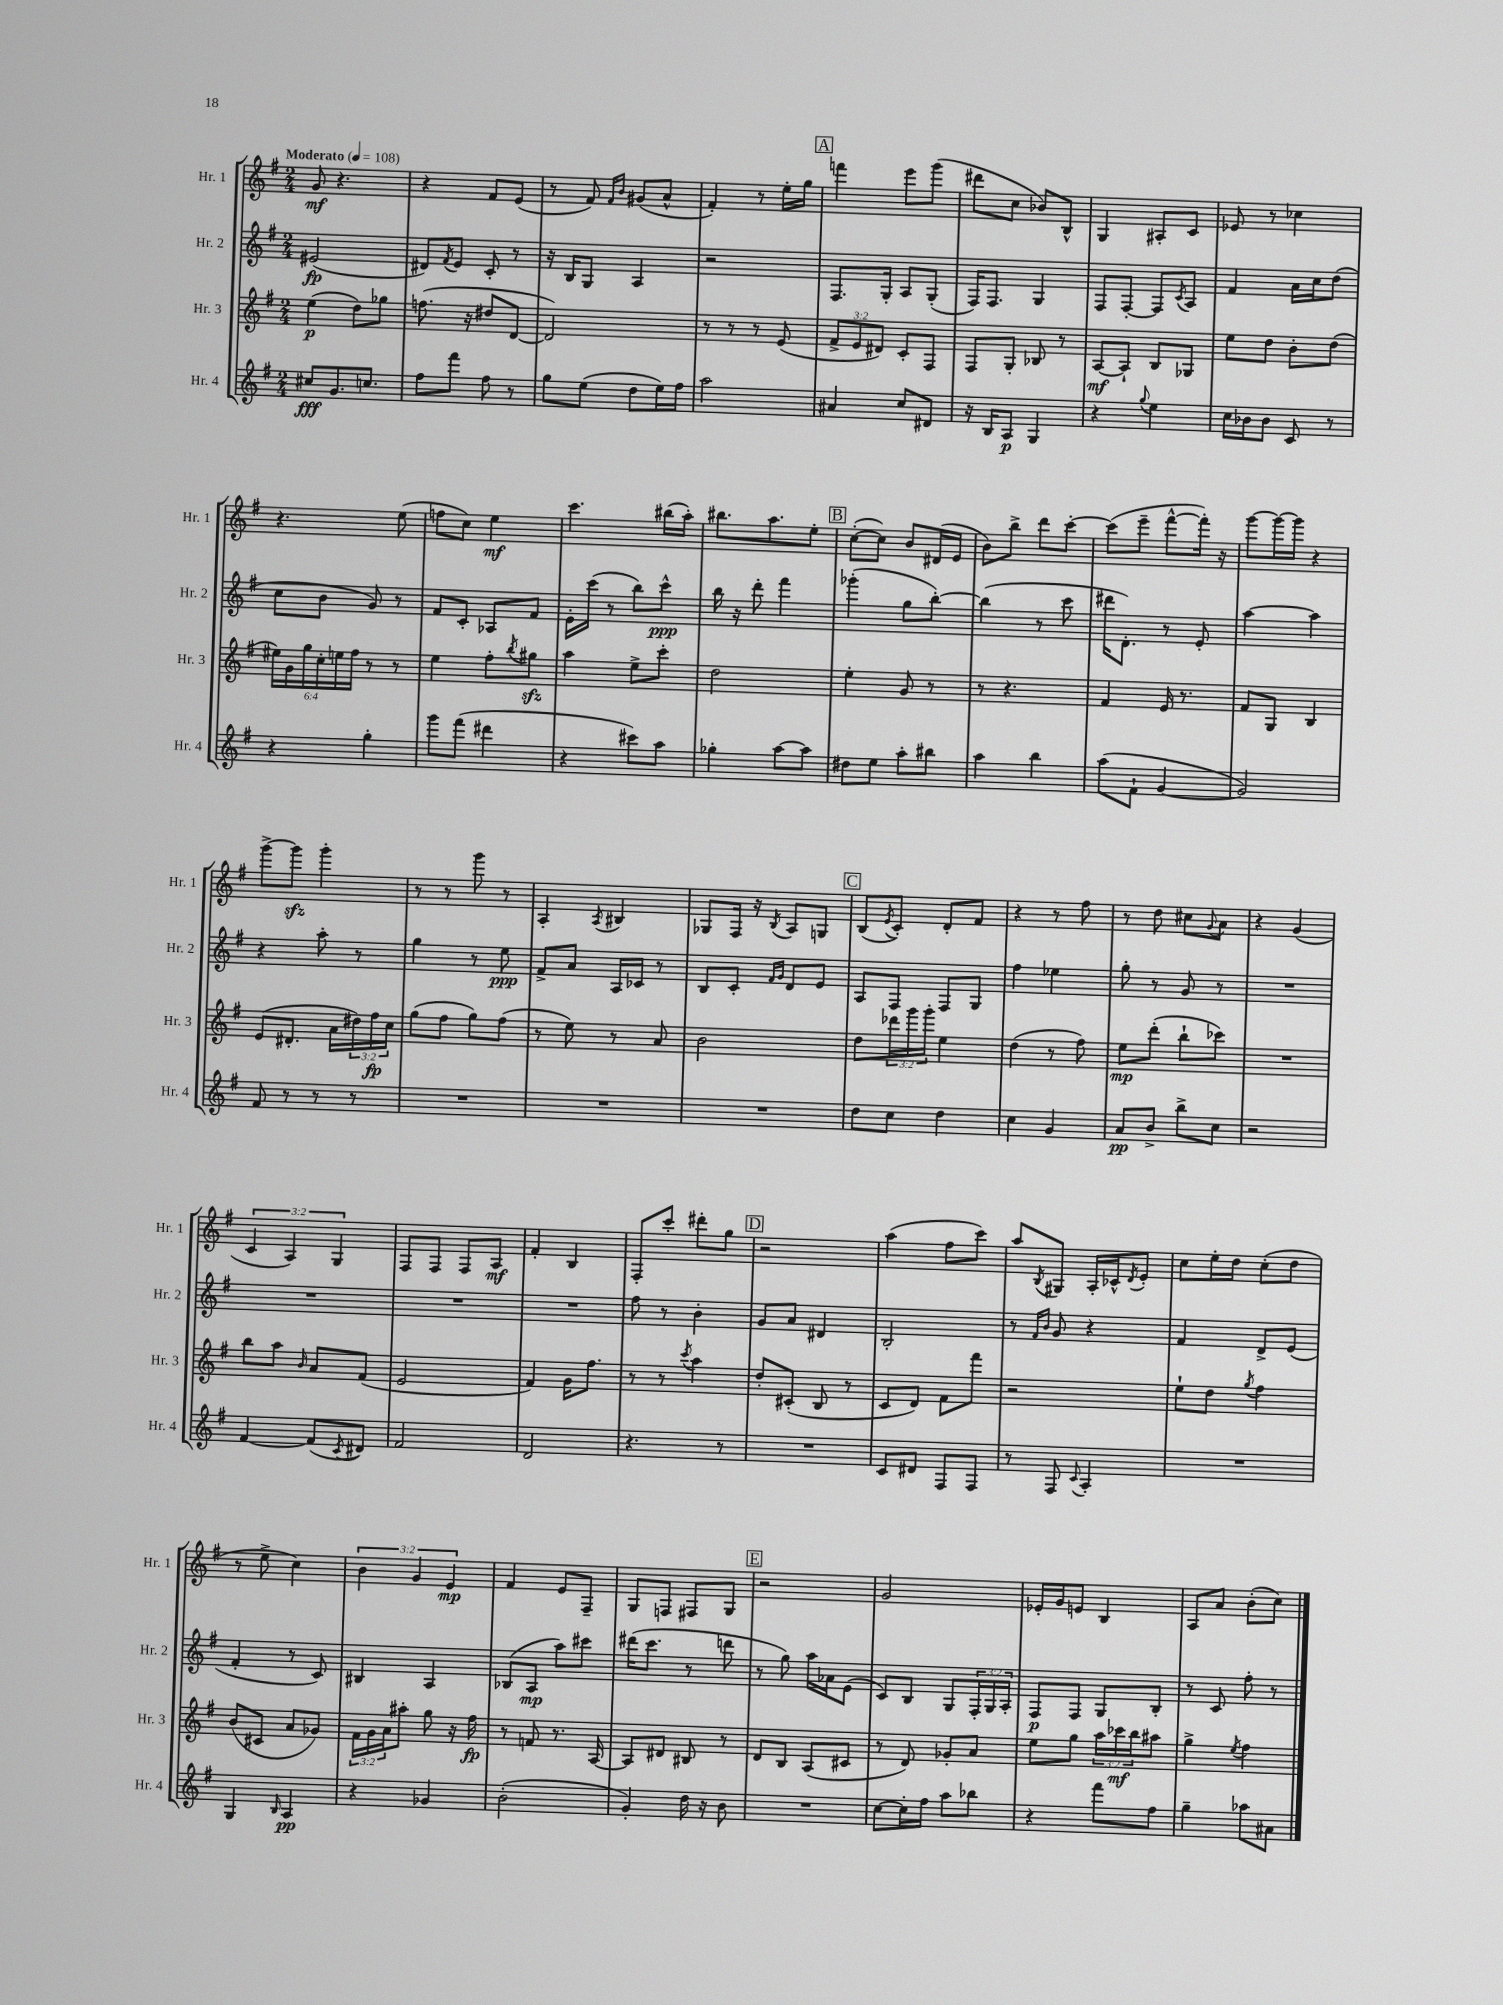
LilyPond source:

<<
\new StaffGroup <<
\new Staff = "s0" \with { instrumentName = "Hr. 1" shortInstrumentName = "Hr. 1" } {
    \clef treble \key g \major \numericTimeSignature \time 2/4 \override Staff.TupletNumber.text = #tuplet-number::calc-fraction-text \tempo "Moderato" 4 = 108
    g'8\mf r4. |
    r4 fis'8 e'8( |
    r8 fis'8) \grace { fis'16 b'16 } gis'8( a'8-^ |
    fis'4-.) r8 e''16-. g''16 |
    \mark \markup { \box "A" } f'''4 e'''8 g'''8( |
    dis'''8 c''8 bes'8) b8-^ |
    g4 ais8-. c'8 |
    ees'8 r8 ces''4 |
    r4. e''8( |
    f''8 c''8) e''4\mf |
    c'''4. bis''16( a''16-.) |
    bis''8. a''8. e''8-. |
    \mark \markup { \box "B" } c''8~-.( c''8) b'8 dis'16( e'16 |
    b'8) b''8-> d'''8 c'''8~-. |
    c'''8( e'''8-- fis'''8~-^ fis'''16-.) r16 |
    g'''8~ g'''16~ g'''16 r4 |
    g'''8~-> g'''8\sfz g'''4-. |
    r8 r8 g'''8 r8 |
    a4-. \acciaccatura { a8 } bis4 |
    ges8 fis16 r16 \acciaccatura { b8 } a8 g8 |
    \mark \markup { \box "C" } b8( \acciaccatura { e'8 } c'8-.) d'8-. fis'8 |
    r4 r8 fis''8 |
    r8 d''8 cis''8 \appoggiatura { g'8 } a'8 |
    r4 g'4( |
    \tuplet 3/2 { c'4 a4) g4 } |
    fis8 fis8 fis8 a8\mf |
    fis'4-. b4 |
    fis8-. c'''8-. dis'''8-. g''8 |
    \mark \markup { \box "D" } r2 |
    a''4( fis''8 c'''8) |
    a''8 \acciaccatura { b8 } gis8 a16-. ces'16-^ \acciaccatura { d'8 } e'8-. |
    c''8 e''16-. d''16 c''8-.( d''8 |
    r8 e''8-> c''4) |
    \tuplet 3/2 { b'4 g'4 e'4\mp } |
    fis'4 e'8 fis8-- |
    g8 f8 fis8 g8 |
    \mark \markup { \box "E" } r2 |
    g'2 |
    ees'16-. g'16 e'8 b4 |
    a8 a'8 b'8-.( c''8) \bar "|." |
}
\new Staff = "s1" \with { instrumentName = "Hr. 2" shortInstrumentName = "Hr. 2" } {
    \clef treble \key g \major \numericTimeSignature \time 2/4 \override Staff.TupletNumber.text = #tuplet-number::calc-fraction-text
    eis'2\fp( |
    dis'8) \acciaccatura { fis'8 } e'8 c'8-. r8 |
    r16 b16 g8 a4 |
    r2 |
    \mark \markup { \box "A" } fis8. g16-. a8 g8-.( |
    fis16) fis8. g4 |
    fis8 fis8~-. fis8 \acciaccatura { c'8 } a8 |
    fis'4 a'16 c''16 d''8( |
    c''8 b'8 g'8) r8 |
    fis'8 c'8-. aes8 fis'8 |
    e'16-. c'''16( r8 b''8) c'''8-^\ppp |
    b''16 r16 d'''8-. fis'''4 |
    \mark \markup { \box "B" } ges'''4-.( g''8 b''8~-.) |
    b''4( r8 c'''8 |
    dis'''16 d'8.-.) r8 e'8-. |
    a''4~ a''4 |
    r4 a''8-. r8 |
    g''4 r8 e''8\ppp |
    fis'8-> a'8 a16 ces'16 r8 |
    b8 c'8-. \grace { fis'16 g'16 } d'8 e'8 |
    \mark \markup { \box "C" } a8 fis8 fis8 g8 |
    fis''4 ees''4 |
    g''8-. r8 g'8 r8 |
    R2 |
    R2 |
    R2 |
    R2 |
    fis''8 r8 b'4-. |
    \mark \markup { \box "D" } g'8 a'8 dis'4 |
    b2-. |
    r8 \grace { fis'16 b'16 } g'8 r4 |
    fis'4 d'8-> e'8( |
    fis'4-. r8 c'8) |
    bis4 a4 |
    bes8( a8\mp a''8) cis'''8 |
    dis'''16( c'''8. r8 d'''8 |
    \mark \markup { \box "E" } r8 g''8) a''16 aes'16 e'8( |
    c'8) b8 g8 \tuplet 3/2 { fis16-. g16 a16-. } |
    fis8\p fis8 g8 b8-. |
    r8 c'8 fis''8-. r8 \bar "|." |
}
\new Staff = "s2" \with { instrumentName = "Hr. 3" shortInstrumentName = "Hr. 3" } {
    \clef treble \key g \major \numericTimeSignature \time 2/4 \override Staff.TupletNumber.text = #tuplet-number::calc-fraction-text
    e''4\p( d''8) ges''8 |
    f''8.( r16 dis''8 d'8~ |
    d'2) |
    r8 r8 r8 e'8( |
    \mark \markup { \box "A" } \tuplet 3/2 { fis'8-> e'8 dis'8) } c'8-. fis8 |
    fis8 g8-. bes8 r8 |
    a8~\mf a8-! b8 ges8 |
    e''8 d''8 b'8-. d''8( |
    \tuplet 6/4 { eis''16) g'16 g''16 c''16-. e''16 fis''16 } r8 r8 |
    e''4 fis''8-. \acciaccatura { b''8 } gis''8\sfz |
    a''4 e''8-> c'''8-. |
    d''2 |
    \mark \markup { \box "B" } e''4-. g'8 r8 |
    r8 r4. |
    fis'4 e'16 r8. |
    fis'8 g8 b4 |
    e'8( dis'8.-. a'16 \tuplet 3/2 { dis''16) fis''16\fp c''16 } |
    g''8( fis''8 g''8) fis''8( |
    r8 e''8) r8 a'8 |
    b'2 |
    \mark \markup { \box "C" } d''8 \tuplet 3/2 { des'''16 g'''16 g'''16-. } e''4 |
    d''4( r8 fis''8) |
    e''8\mp d'''8-.( b''8-! ces'''8) |
    R2 |
    b''8 a''8 \grace { b'16 } a'8 fis'8( |
    e'2 |
    fis'4) g'16 fis''8. |
    r8 r8 \acciaccatura { c'''8 } a''4 |
    \mark \markup { \box "D" } d''8-. cis'8-.( b8 r8 |
    c'8 d'8) fis'8 fis'''8 |
    r2 |
    e''8-! d''8 \acciaccatura { g''8 } fis''4 |
    b'8( cis'8 a'8 ges'8) |
    \tuplet 3/2 { fis'16 g'16 a'16 } ais''8-. g''8 r16 fis''16\fp |
    r8 f'8 r8. a16~ |
    a8 dis'8 bis8 r8 |
    \mark \markup { \box "E" } d'8 b8 a8( cis'8 |
    r8 d'8) ges'8-. a'8 |
    e''8 g''8 \tuplet 3/2 { a''16 ces'''16\mf b''16 } ais''8 |
    g''4-> \acciaccatura { e''8 } fis''4 \bar "|." |
}
\new Staff = "s3" \with { instrumentName = "Hr. 4" shortInstrumentName = "Hr. 4" } {
    \clef treble \key g \major \numericTimeSignature \time 2/4
    cis''8\fff g'8. c''8. |
    fis''8 fis'''8 fis''8 r8 |
    g''8 e''8( d''8 e''16) fis''16 |
    a''2 |
    \mark \markup { \box "A" } ais'4 c''8 dis'8 |
    r16 b16 a8\p g4 |
    r4 \appoggiatura { g''8 } e''4 |
    c''16 bes'16 bes'8 c'8 r8 |
    r4 g''4-. |
    g'''8 fis'''8( dis'''4 |
    r4 cis'''8) a''8 |
    ges''4-. a''8~ a''8 |
    \mark \markup { \box "B" } dis''8 e''8 a''8-. bis''8 |
    a''4 b''4 |
    a''8( fis'8-! g'4~ |
    g'2) |
    fis'8 r8 r8 r8 |
    R2 |
    R2 |
    R2 |
    \mark \markup { \box "C" } d''8 c''8 d''4 |
    c''4 g'4 |
    a'8\pp b'8-> b''8-> c''8 |
    r2 |
    fis'4~ fis'8( \acciaccatura { c'8 } dis'8) |
    fis'2 |
    d'2 |
    r4. r8 |
    \mark \markup { \box "D" } R2 |
    c'8 dis'8 fis8 fis8 |
    r8 fis8 \appoggiatura { c'8 } a4-. |
    R2 |
    g4 \grace { b16 } a4\pp |
    r4 ges'4 |
    b'2-.( |
    g'4-.) d''16 r16 b'8 |
    \mark \markup { \box "E" } R2 |
    c''8~ c''16-. fis''16 a''8 bes''8 |
    r4 fis'''8 fis''8 |
    g''4-- aes''8 ais'8 \bar "|." |
}
>>
>>
\layout { \context { \Score \remove "Bar_number_engraver" } }
